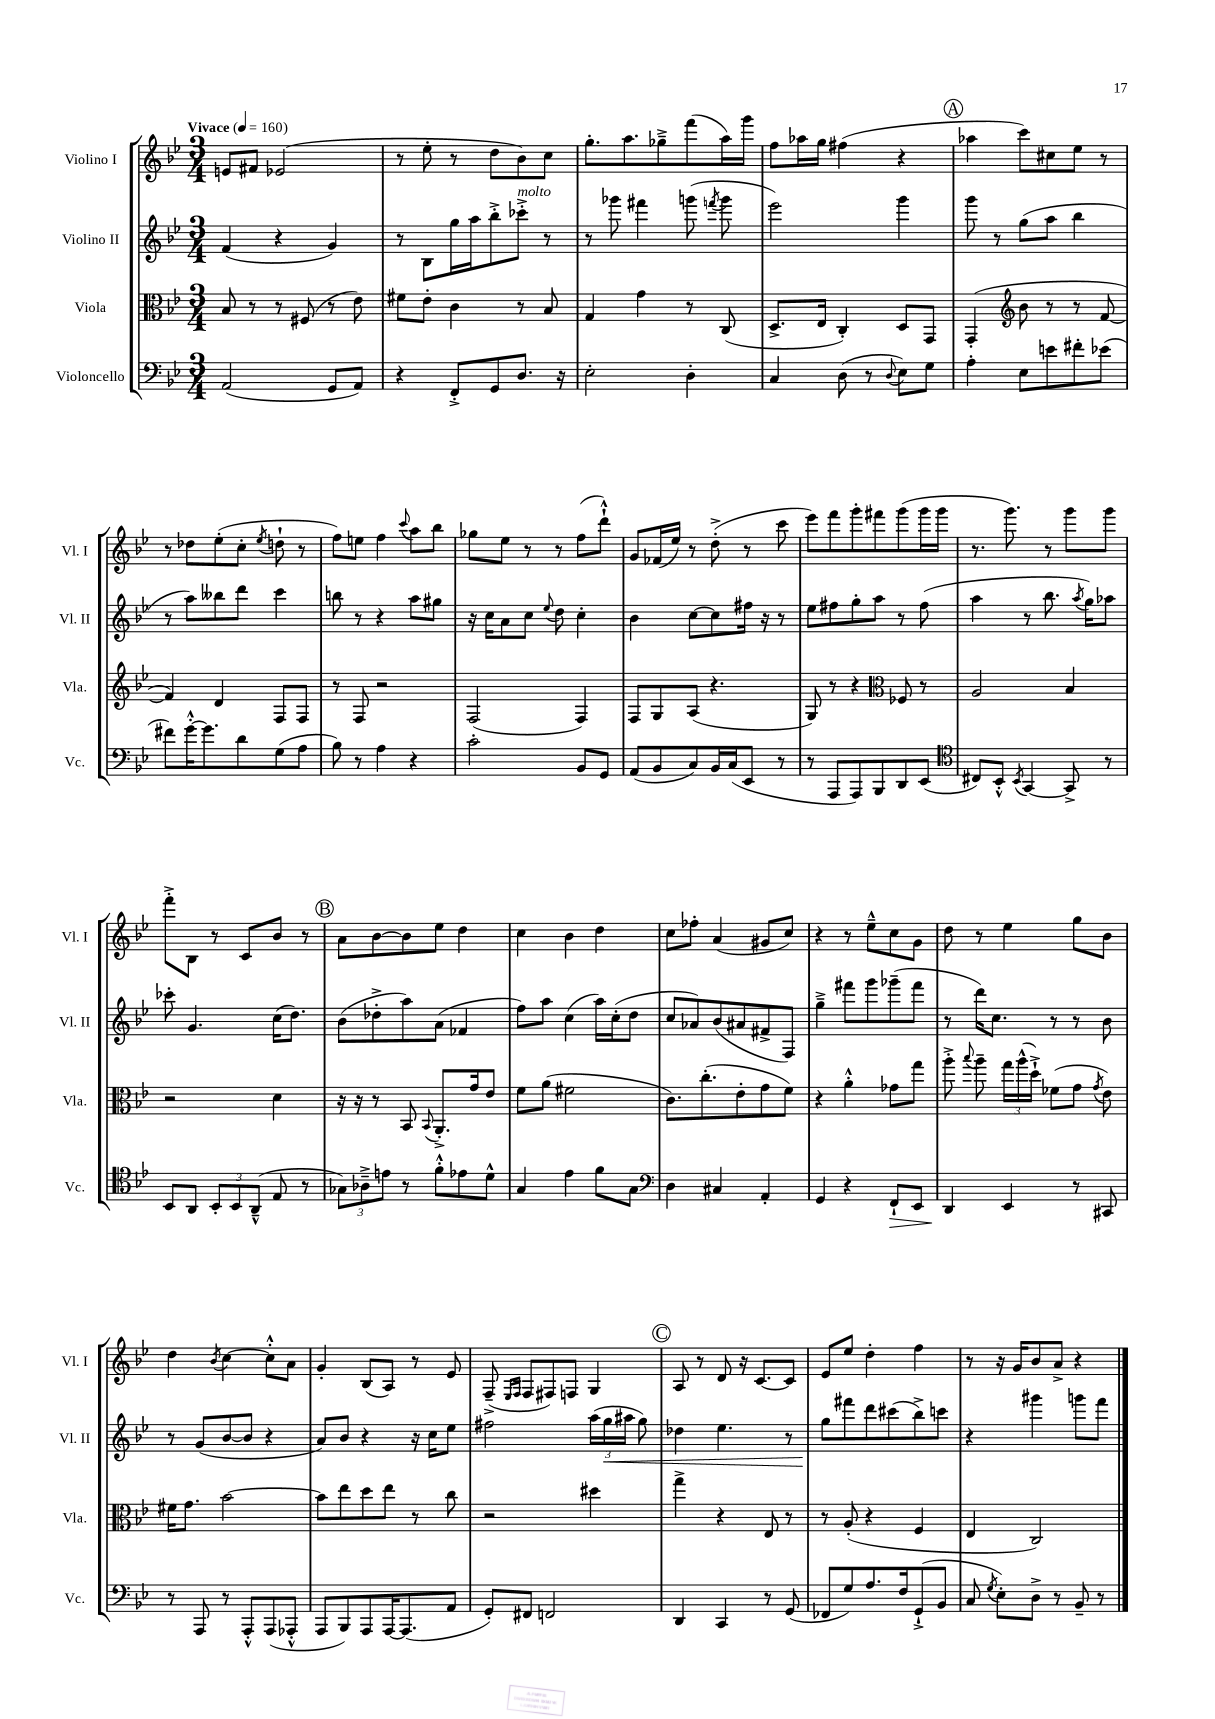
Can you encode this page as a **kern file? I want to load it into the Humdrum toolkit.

**kern	**kern	**kern	**kern
*staff4	*staff3	*staff2	*staff1
*clefF4	*clefC3	*clefG2	*clefG2
*k[b-e-]	*k[b-e-]	*k[b-e-]	*k[b-e-]
*M3/4	*M3/4	*M3/4	*M3/4
*MM160	*MM160	*MM160	*MM160
(2AA	8B-	(4f	8e
.	8r	.	8f#
.	8r	4r	(2e-
.	(8F#	.	.
8GG	8r	4g)	.
8AA)	8e-)	.	.
=	=	=	=
4r	8f#	8r	8r
.	8e-'	8B-	8ee-'
8FF'^	4c	16gg	8r
.	.	16aa	.
8GG	.	8bb-'^	8dd
8.D	8r	8ccc-'^	8b-)
.	8B-	8r	8cc
16r	.	.	.
=	=	=	=
2E-'	4G	8r	8.gg'
.	.	8ggg-	.
.	.	.	8.aa
.	4g	4fff#	.
.	.	.	8gg-~^
4D'	8r	(8ggg	(8fff
.	.	8qfff	.
.	(8C	8ggg	16aa)
.	.	.	16ggg
=	=	=	=
4C	8.D^	2eee-)	8ff
.	.	.	16aa-
.	16E-	.	16gg
(8D	4C')	.	(4ff#
8r	.	.	.
8qqD	.	.	.
8E-)	8D	4ggg	4r
8G	8GG	.	.
=	=	=	=
4A'	(4GG'	8ggg	4aa-
.	.	8r	.
*	*clefG2	*	*
8E-	8b-	(8gg	8ccc)
8e	8r	8aa	8cc#
8f#'	8r	4bb-	8ee-
(8e-	[8f	.	8r
=	=	=	=
8f#)	4f])	8r	8r
[16g'^^	.	8aa)	8dd-
8.g]	.	.	.
.	4d	8bb--	(8ee-'
8d	.	8ddd	8cc'
.	.	.	8qee-
(8G	8F	4ccc	8dd`
8A	8F	.	8r
=	=	=	=
8B-)	8r	8bb	8ff)
8r	8F	8r	8ee
4A	2r	4r	4ff
.	.	.	8qqccc
4r	.	8aa	8aa
.	.	8gg#	8bb-
=	=	=	=
2c'	(2F	16r	8gg-
.	.	16cc	.
.	.	8a	8ee-
.	.	8cc	8r
.	.	8qqee-	.
.	.	8dd	8r
8BB-	4F)	4cc'	(8ff
8GG	.	.	8ddd`^^)
=	=	=	=
(8AA	8F	4b-	8g
8BB-	8G	.	(16f-
.	.	.	16ee-)
8C)	(8A	[8cc	8r
16BB-	4.r	8cc]	(8dd'^
(16C	.	.	.
8EE-	.	16ff#	8r
.	.	16r	.
8r	.	8r	8ccc
=	=	=	=
8r	8G)	8ee-	8eee-)
8AAA	8r	8ff#	8fff
8AAA)	4r	8gg'	8ggg'
8BBB-	.	8aa	8fff#
*	*clefC3	*	*
8DD	8F-	8r	(8ggg
(8EE-	8r	(8ff#	16ggg
.	.	.	16ggg
=	=	=	=
*clefC4	*	*	*
8C#)	2A	4aa	8.r
8BB-'^^	.	.	.
.	.	.	8.ggg)
8qBB-	.	.	.
[4GG	.	8r	.
.	.	8.bb-	8r
8GG^]	4B-	.	8ggg
.	.	8qaa	.
.	.	16gg)	.
8r	.	8aa-	8ggg
=	=	=	=
8BB-	2r	8ccc-'	8fff'^
8AA	.	4.g	8B-
12BB-'	.	.	8r
12BB-	.	.	.
.	.	.	8c
(12AA~^^	.	.	.
8E-	4d	(16cc	8b-
.	.	8.dd)	.
8r	.	.	8r
=	=	=	=
12G-)	16r	(8b-	8a
.	16r	.	.
12A-~^	.	.	.
.	8r	8dd-'^	[8b-
12e	.	.	.
8r	8BB-	8aa)	8b-]
.	8qqBB-	.	.
8f'^^	8.AA'^	(8a	8ee-
8e-	.	4f-	4dd
.	16g	.	.
8d^^	8e-	.	.
=	=	=	=
4G	8f	8ff)	4cc
.	(8a	8aa	.
4e-	2f#	(4cc	4b-
8f	.	16aa)	4dd
.	.	(16cc'	.
8G	.	8dd	.
=	=	=	=
*clefF4	*	*	*
4D	8.c)	8cc	8cc
.	.	8a-)	8ff-'
.	(8.cc'	.	.
4C#	.	(8b-	(4a
.	8e-'	8a#	.
4AA'	8g	8f#^	8g#
.	8f)	8F)	8cc)
=	=	=	=
4GG	4r	4gg~^	4r
4r	4a'^^	8fff#	8r
.	.	8ggg	8ee-~^^
8FF`	8g-	(8ggg-~	8cc
8EE-	8gg	8fff#	8g
=	=	=	=
4DD	8aa'^	8r	8dd
.	8qqbb-	.	.
.	8aa~	16ddd)	8r
.	.	8.cc	.
4EE-	24gg	.	4ee-
.	(24aa^^	.	.
.	24dd`^)	.	.
.	(8f-	8r	.
8r	8g	8r	8gg
.	8qg	.	.
8CC#	8e-)	8b-	8b-
=	=	=	=
8r	16f#	8r	4dd
.	8.g	.	.
8AAA	.	(8g	.
.	.	.	8qb-
8r	[2b-	[8b-	[4cc
8AAA'^^	.	8b-]	.
(8AAA	.	4r	8cc'^^]
8AAA-'^^	.	.	8a
=	=	=	=
8AAA	8b-]	8a)	4g'
8BBB-)	8ee-	8b-	.
8AAA	8dd	4r	(8B-
[16AAA	8ee-	.	8A)
(8.AAA]	.	.	.
.	8r	16r	8r
.	.	16cc	.
8AA	8cc	8ee-	8e-
=	=	=	=
8GG')	2r	2ff#	(8F~^
.	.	.	16qqE-
.	.	.	16qqF
8FF#	.	.	8F
2FF	.	.	8F#)
.	.	.	8F
.	4dd#	(24aa	4G
.	.	24gg	.
.	.	24aa#	.
.	.	8gg)	.
=	=	=	=
4DD	4gg^	4dd-	8A
.	.	.	8r
4CC	4r	4.ee-	8d
.	.	.	16r
.	.	.	[8.c
8r	8E-	.	.
(8GG	8r	8r	8c]
=	=	=	=
8FF-	8r	8gg	8e-
8G)	(8A'	8fff#	8ee-
8.A	4r	8ddd	4dd'
.	.	(8ccc#	.
16F	.	.	.
(8GG`^	4F	8bb-^)	4ff
8BB-	.	8ccc	.
=	=	=	=
8C	4E-	4r	8r
8qG	.	.	.
8E-')	.	.	16r
.	.	.	16g
8D^	2C)	4ggg#	8b-
8r	.	.	8a^
8BB-~	.	8ggg	4r
8r	.	8fff	.
==	==	==	==
*-	*-	*-	*-
